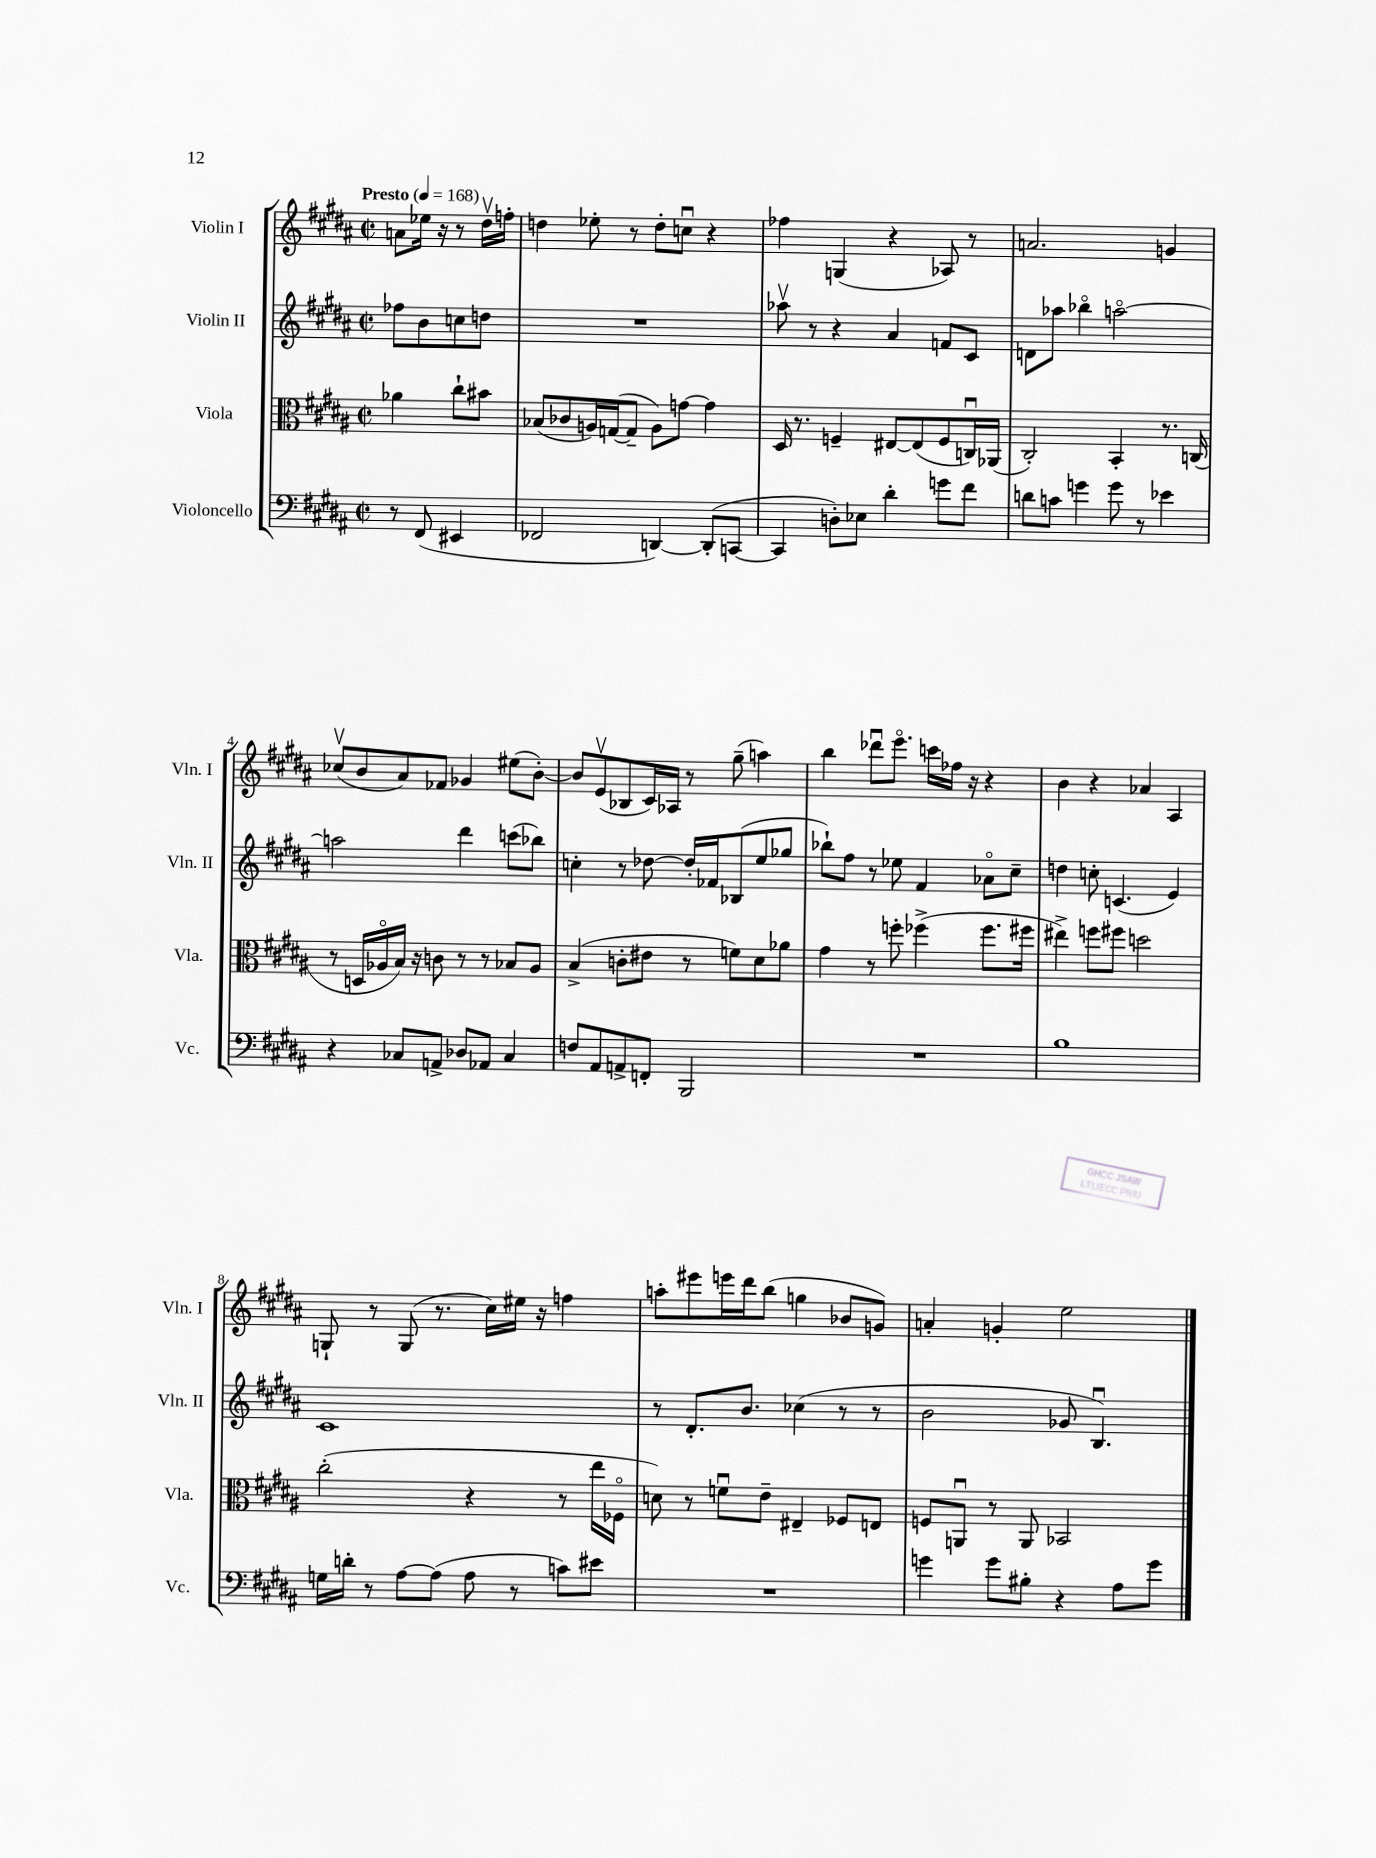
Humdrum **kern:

**kern	**kern	**kern	**kern
*staff4	*staff3	*staff2	*staff1
*clefF4	*clefC3	*clefG2	*clefG2
*k[f#c#g#d#a#]	*k[f#c#g#d#a#]	*k[f#c#g#d#a#]	*k[f#c#g#d#a#]
*M2/2	*M2/2	*M2/2	*M2/2
*met(c|)	*met(c|)	*met(c|)	*met(c|)
*MM168	*MM168	*MM168	*MM168
8r	4a-	8ff-	8a
(8FF#	.	8b	16ee-
.	.	.	16r
4EE#	8cc#`	8cc	8r
.	8b#	8dd	16dd#v
.	.	.	16ff'
=	=	=	=
2FF-	(8B-	1r	4dd
.	8c-	.	.
.	16A)	.	8ee-'
.	([16G	.	.
.	8G~]	.	8r
[4DD)	8A)	.	8dd'
.	[8g	.	8ccu
(8DD']	4g]	.	4r
[8CC	.	.	.
=	=	=	=
4CC]	16D#	8aa-v	4ff-
.	8.r	.	.
.	.	8r	.
8D')	4F~	4r	(4G
8E-	.	.	.
4d#'	[8E#	4a#	4r
.	(8E#]	.	.
8g	8F	8f	8A-)
8f#	16Cu)	8c#	8r
.	(16AA-	.	.
=	=	=	=
8d	2C#')	8d	2.a
8c	.	8aa-	.
4g	.	4bb-o	.
8g	4BB'	[2aao	.
8r	.	.	.
4e-	8.r	.	4g
.	(16C	.	.
=	=	=	=
4r	8r	2aa]	(8cc-v
.	16D	.	8b
.	16A-o	.	.
8C-	16B)	.	8a#)
.	16r	.	.
8AA^	8c	.	8f-
8D-	8r	4ddd#	4g-
8AA-	8r	.	.
4C-	8B-	(8ccc	(8ee#
.	8A-	8bb-)	[8b')
=	=	=	=
8F	(4B^	4cc'	8b]
8AA#	.	.	(8ev
8AA^	8c'	8r	8B-
8FF'	8e#	[8dd-	16c#)
.	.	.	16A-
2BBB	8r	16dd-']	8r
.	.	16f-	.
.	8f)	(8B-	(8gg#~
.	8d#	8ee	4aa)
.	8a-	8gg-	.
=	=	=	=
1r	4g#	8bb-`)	4bb
.	.	8ff#	.
.	8r	8r	8ddd-u
.	8ff'	8ee-	8.eeeo
.	(4ff-^	4f#	.
.	.	.	16ccc
.	.	.	16ff-
.	.	.	16r
.	8.ff-	8a-o	4r
.	.	8cc#~	.
.	16ff#	.	.
=	=	=	=
1B	4ee#^)	4dd	4b
.	8ff	8cc'	4r
.	8ff#	(4.c	.
.	2dd	.	4a-
.	.	4e)	4A#
=	=	=	=
16G	(2cc#'	1c#	8G`
16d'	.	.	.
8r	.	.	8r
[8A#	.	.	(8G
(8A#]	.	.	8.r
8A#	4r	.	.
.	.	.	16cc#)
8r	.	.	16ee#
.	.	.	16r
8c)	8r	.	4ff
8e#	16ee	.	.
.	16F-o	.	.
=	=	=	=
1r	8d)	8r	8aa'
.	8r	8.d#'	8eee#
.	8fu	.	16eee
.	.	8.b	16ddd#
.	8e~	.	(8bb
.	4E#~	(4cc-	4gg
.	8F-	8r	8b-
.	8E	8r	8g)
=	=	=	=
4g	8F	2b	4a'
.	8AAu	.	.
8g	8r	.	4g'
8B#'	8AA	.	.
4r	2BB-	8g-	2ee
.	.	4.Bu)	.
8A#	.	.	.
8g	.	.	.
==	==	==	==
*-	*-	*-	*-
